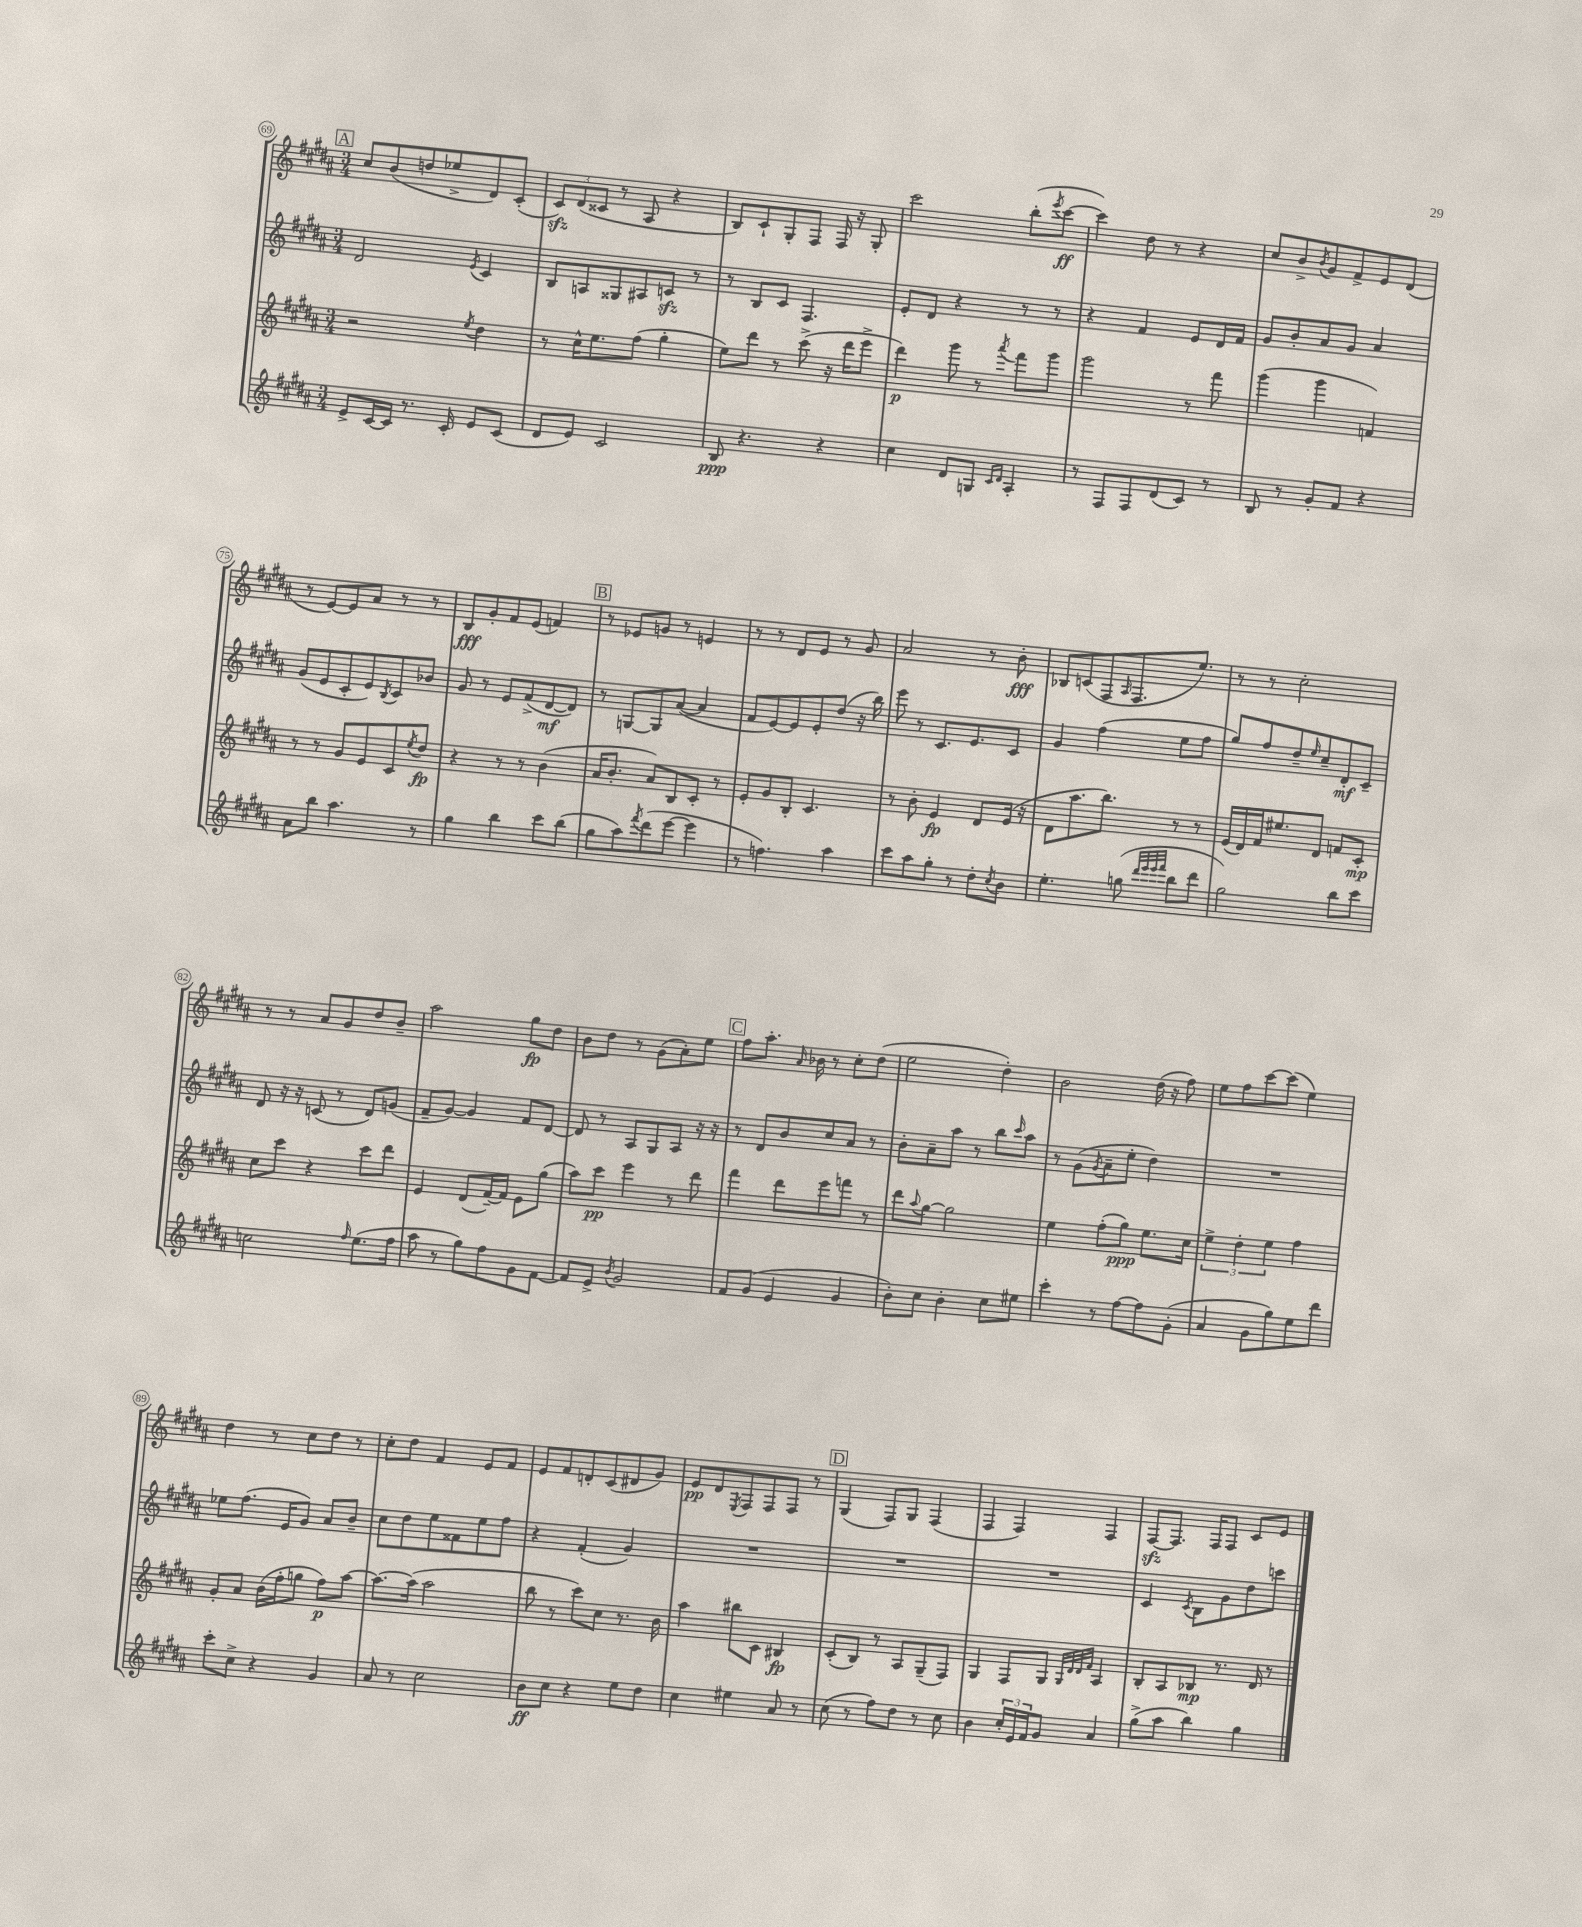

**kern	**kern	**kern	**kern
*staff4	*staff3	*staff2	*staff1
*clefG2	*clefG2	*clefG2	*clefG2
*k[f#c#g#d#a#]	*k[f#c#g#d#a#]	*k[f#c#g#d#a#]	*k[f#c#g#d#a#]
*M3/4	*M3/4	*M3/4	*M3/4
8e^	2r	2d#	8cc#
[16c#	.	.	(8b
16c#]	.	.	.
8.r	.	.	8dd
.	.	.	8ee-^
16c#'	.	.	.
.	8qee	8qe	.
8e	4dd#	4c#	8d#)
(8c#	.	.	(8c#'
=	=	=	=
8d#	8r	8B	12c#)
.	.	.	(12d#
8e)	16cc#^^	8A	.
.	.	.	12c##
.	8.ee	.	.
2c#	.	8G##	8r
.	(8ff#	8A#	8A#
.	4gg#'	8c	4r
.	.	8r	.
=	=	=	=
8B	8ee)	8r	8B)
4.r	8ddd#	8B	8c#`
.	8r	8c#	8G#'
.	(8ccc#^	4.F#	8F#
4r	16r	.	16F#
.	16ddd#	.	16r
.	8eee^	.	8G#'
=	=	=	=
4cc#	4ddd#)	8e'	2ccc#
.	.	8d#	.
8d#	8ggg#	4r	.
8G	8r	.	.
16qqc#	.	.	.
16qqd#	8qaaa#	.	.
4A#'	8fff#	8r	(8bb'
.	.	.	8qeee
.	8ggg#	8r	[8ccc#
=	=	=	=
8r	2ggg#	4r	4ccc#])
8F#	.	.	.
8F#	.	4f#	8dd#
(8d#	.	.	8r
8c#)	8r	8e	4r
8r	8fff#	16d#	.
.	.	16f#	.
=	=	=	=
8B	(4ggg#	8g#	8cc#
8r	.	8b'	8b^
.	.	.	8qb
8g#'	4ggg#	8a#	8g#
8f#	.	8g#	8f#^
4r	4f)	4a#	8e
.	.	.	(8d#
=	=	=	=
8a#	8r	(8g#	8r
8bb	8r	8e	[8e)
4.aa#	8g#	8c#'	8e]
.	8e	8e)	8a#
.	.	8qB	.
.	8c#	8c#	8r
.	8qee	.	.
8r	8dd#	8b-	8r
=	=	=	=
4gg#	4r	8g#	8B
.	.	8r	8g#'
4bb	8r	8e	8f#
.	8r	(8f#^	(8e
8ccc#	(4b	[8d#	4f)
(8bb	.	8d#])	.
=	=	=	=
8gg#	16a#	8r	8r
.	8.b'	.	.
8aa#)	.	[8G	8e-
8qfff#	.	.	.
(8ddd#	8a#)	8G]	8g
[8eee	8B	([8a#	8r
4eee]	8c#'	4a#]	4e
.	8r	.	.
=	=	=	=
8r	8e'	8f#	8r
4.ff)	8g#	[8e)	8r
.	8B'	8e]	8d#
.	4.c#	8e'	8e
4aa#	.	(8dd#	8r
.	.	16r	8g#
.	.	16bb)	.
=	=	=	=
8ccc#	8r	8eee	2a#
8aa#	8b'	8r	.
8gg#'	4e	8.c#	.
8r	.	.	.
.	.	8.e	.
8dd#'	8d#	.	8r
8qcc#	.	.	.
8b	(16e	8c#	8b'
.	16r	.	.
=	=	=	=
4.ee'	8d#	4g#	8B-
.	8.aa#	.	(8c
.	.	(4ff#	8F#
.	8.bb)	.	.
.	.	.	16qqA#
(8gg	.	.	8.F#
32qqddd#	.	.	.
32qqeee	.	.	.
32qqeee	.	.	.
32qqfff#	.	.	.
8bb	8r	8ee	.
.	.	.	8.ee)
8ddd#	8r	8ff#	.
=	=	=	=
2gg#)	(16e	8gg#)	8r
.	16d#)	.	.
.	16f#	8ff#	8r
.	8.ee#	.	.
.	.	8dd#~	2cc#'
.	.	16qqee	.
.	8d#	8cc#~	.
8bb	8f	8d#'	.
8ccc#	8c#'	8c#~	.
=	=	=	=
2cc	8cc#	8d#	8r
.	8ccc#	16r	8r
.	.	16r	.
.	4r	(8c	8a#
.	.	8r	8g#
16qqff#	.	.	.
(8.ee	8ccc#	8d#)	8dd#
.	8ddd#	(8g	8b~
16ff#	.	.	.
=	=	=	=
8aa#	4e	8f#~	2aa#
8r	.	[8g#)	.
8gg#)	(8d#	4g#]	.
8ff#	[16f#~)	.	.
.	16f#]	.	.
8g#	8e	8f#	8gg#
[8f#	(8gg#	[8d#	8dd#
=	=	=	=
8f#]	8aa#)	8d#]	8b
8e^	8ccc#	8r	8dd#
8qb	.	.	.
2g#	4eee	8A#	8r
.	.	8G#	(8g#
.	8r	8A#	8a#')
.	8ddd#	16r	8ee
.	.	16r	.
=	=	=	=
8f#	4fff#	8r	8ff#
(8g#	.	8d#	8.aa#'
4e	8ddd#	8b	.
.	.	.	16qqa#
.	.	.	16b-
.	8eee	8cc#	8r
4g#	8fff	8a#	8cc#'
.	8r	8r	(8dd#
=	=	=	=
8b')	8ddd#	8b'	2ee
.	8qqaa#	.	.
8cc#	[8gg#	8a#~	.
4b'	2gg#]	8aa#	.
.	.	8r	.
8cc#	.	8bb	4dd#')
.	.	16qqccc#	.
8ee#	.	8aa#	.
=	=	=	=
4ccc#'	4ee	8r	2b
.	.	(8g#	.
.	.	8qg#	.
8r	(8ff#'	8a#~	.
[8ff#	8gg#)	8ee'	.
8ff#]	8.ee	4dd#)	(16dd#
.	.	.	16r
(8g#'	.	.	8ff#)
.	16cc#	.	.
=	=	=	=
4a#	6ee^	2.r	8ee
.	.	.	8ff#
.	6dd#'	.	.
8g#	.	.	[8ccc#
.	6ee	.	.
8gg#)	.	.	(8ccc#]
8ee	4ff#	.	4ee)
8ddd#	.	.	.
=	=	=	=
8ccc#'	8g#'	8ee-	4dd#
8cc#^	8a#	(8.ff#	.
4r	(16b	.	8r
.	16ff#'	16e	.
.	8gg	8g#)	8cc#
4g#	8ff#)	8a#	8dd#
.	[8aa#	8b~	8r
=	=	=	=
8a#	8.aa#_	8cc#	8cc#'
8r	.	8dd#	8dd#
.	(16aa#]	.	.
2cc#	2aa#	8ee	4f#
.	.	8f##	.
.	.	8ee	8e
.	.	8ff#	8f#
=	=	=	=
8b	8bb	4r	8e
8cc#	8r	.	8f#
4r	8ccc#)	(4f#'	8d'
.	8cc#	.	(8c#
8ee	8.r	4g#)	8d#
8dd#	.	.	8g#)
.	16b	.	.
=	=	=	=
4cc#	4aa#	2.r	8e
.	.	.	8d#
.	.	.	8qE
4ee#	8bb#	.	8F#
.	8c#	.	8F#
8a#	4B#	.	8F#
8r	.	.	8r
=	=	=	=
(8cc#	(8c#'	2.r	(4G#
8r	8B)	.	.
8ff#)	8r	.	8F#)
8dd#	8A#	.	8G#
8r	(8G#~	.	(4F#
8cc#	8F#)	.	.
=	=	=	=
4b	4G#	2.r	4F#
24cc#'	8F#	.	4F#)
24e	.	.	.
24f#	.	.	.
8g#	8G#	.	.
.	32qqG#	.	.
.	32qqd#	.	.
.	32qqd#	.	.
.	32qqf#	.	.
4a#	4A#	.	4F#
=	=	=	=
(8gg#^	8B'	4c#	[8F#
8aa#	8A#	.	8.F#]
.	.	8qc#	.
4bb)	8B-	8B	.
.	.	.	16F#
.	8.r	8g#	8F#
4gg#	.	8dd#	8c#
.	16d#	.	.
.	8r	8ccc	8e
==	==	==	==
*-	*-	*-	*-
